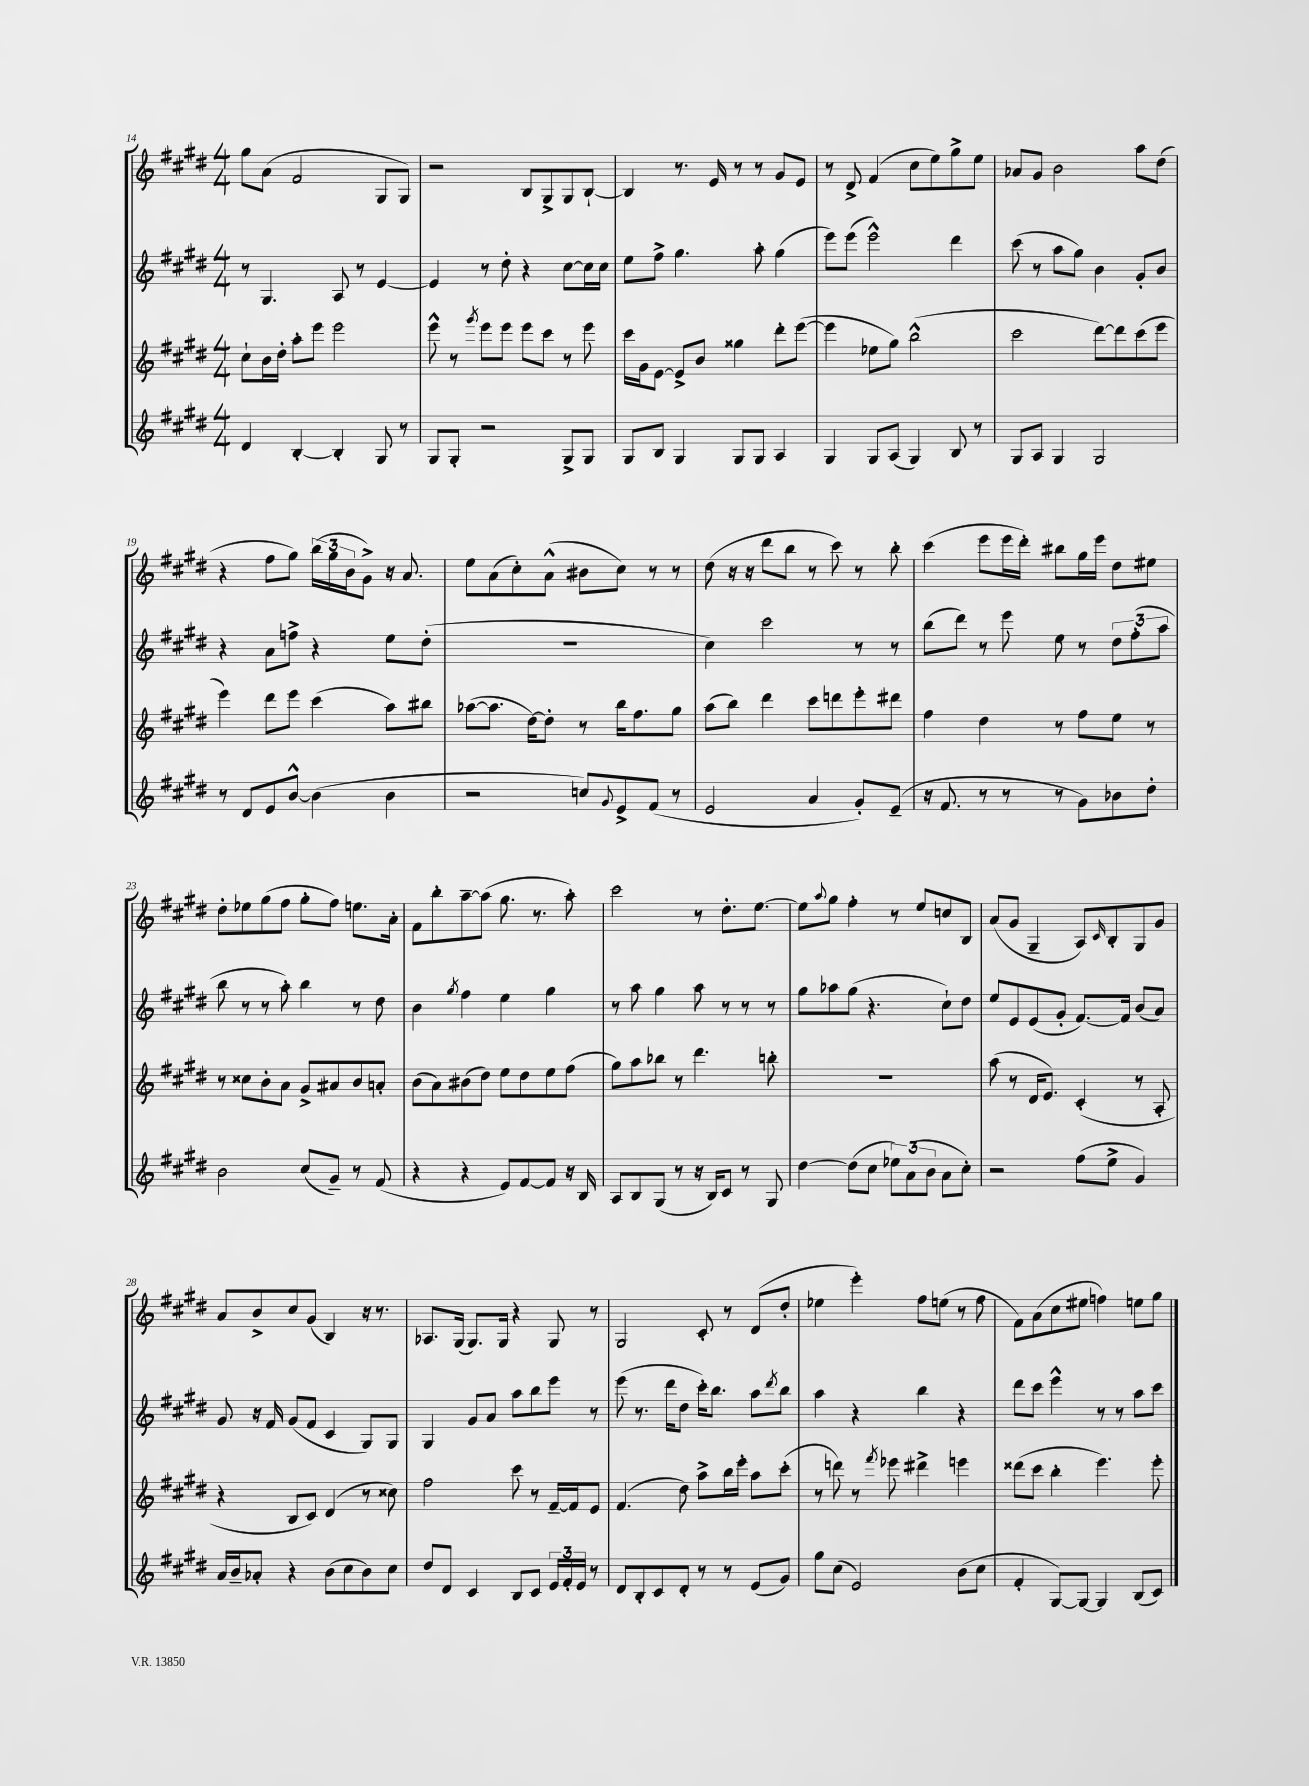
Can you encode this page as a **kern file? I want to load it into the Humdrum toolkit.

**kern	**kern	**kern	**kern
*staff4	*staff3	*staff2	*staff1
*clefG2	*clefG2	*clefG2	*clefG2
*k[f#c#g#d#]	*k[f#c#g#d#]	*k[f#c#g#d#]	*k[f#c#g#d#]
*M4/4	*M4/4	*M4/4	*M4/4
4d#	8cc#`	8r	8gg#
.	16b	4.G#	(8a
.	16dd#'	.	.
[4B'	8aa'	.	2f#
.	8eee	.	.
4B']	2eee	8A	.
.	.	8r	.
8G#	.	[4e	8G#
8r	.	.	8G#)
=	=	=	=
8G#	8eee^^	4e]	2r
8G#'	8r	.	.
.	8qggg#	.	.
2r	8eee	8r	.
.	8eee	8dd#'	.
.	8eee	4r	8B
.	8ccc#	.	8G#^
8G#^	8r	[8cc#	8G#
8G#	8eee	16cc#]	[8B`
.	.	16cc#	.
=	=	=	=
8G#	16ccc#	8ee	4B]
.	16g#	.	.
8B	[8e	8ff#^	.
4G#	8e^]	4.gg#	8.r
.	8b	.	.
.	.	.	16e
8G#	4gg##	.	8r
8G#	.	8aa'	8r
4A	8ddd#'	(4gg#	8g#
.	([8eee	.	8e
=	=	=	=
4G#	4eee]	8eee)	8r
.	.	(8eee	8d#^
8G#	8ee-	2eee^^)	(4f#
(8A	8gg#)	.	.
4G#)	(2bb^^	.	8cc#
.	.	.	8ee)
8B	.	4ddd#	8gg#^
8r	.	.	8ee
=	=	=	=
8G#	2ccc#	(8ccc#	8a-
8A	.	8r	8g#
4G#	.	8aa	2b
.	.	8gg#)	.
2G#	[8ddd#)	4b	.
.	8ddd#]	.	.
.	(8ccc#	8g#'	8aa
.	8eee	8b	(8dd#
=	=	=	=
8r	4eee)	4r	4r
8d#	.	.	.
8e	8ddd#	8a	8ff#
[8b^^	8eee	8ff^	8gg#)
(4b]	(4ccc#	4r	(24bb
.	.	.	24gg#
.	.	.	24b
.	.	.	8g#^)
4b	8aa)	8ee	16r
.	.	.	8.a
.	8bb#	(8dd#'	.
=	=	=	=
2r	([8aa-	1r	8ee
.	8.aa-]	.	(8a
.	.	.	8cc#')
.	[16dd#)	.	.
.	8dd#']	.	(8a^^
8cc)	8r	.	8b#
8qqg#	.	.	.
8e^	16bb	.	8cc#)
.	8.ff#	.	.
(8f#	.	.	8r
8r	8gg#	.	8r
=	=	=	=
2e	(8aa	4cc#)	(8dd#
.	8bb)	.	16r
.	.	.	16r
.	4ddd#	2ccc#	8ddd#
.	.	.	8bb
4a	8ccc#	.	8r
.	8ddd	.	8ccc#)
8g#')	8eee'	8r	8r
(8e~	8ddd#	8r	8bb'
=	=	=	=
16r	4ff#	(8bb	(4ccc#
8.f#	.	.	.
.	.	8ddd#)	.
8r	4dd#	8r	8eee
8r	.	8eee	16eee
.	.	.	16ddd#')
8r	8r	8ee	8bb#
8g#)	8ff#	8r	16gg#
.	.	.	16eee
8b-	8ee	12dd#	8dd#
.	.	(12ff#'	.
8dd#'	8r	.	8ee#
.	.	12aa	.
=	=	=	=
2b	8r	8bb	8dd#'
.	8cc##	8r	8ee-
.	8b'	8r	(8gg#
.	8a	8aa')	8ff#
(8cc#	8g#^	4bb	8gg#'
8g#~)	8a#	.	8ff#)
8r	8b	8r	8.ee
(8f#	8a'	8dd#	.
.	.	.	16a'
=	=	=	=
4r	(8b	4b	8f#
.	8a)	.	8bb'
.	.	8qgg#	.
4r	(8b#	4ff#	[8aa~
.	8dd#)	.	(8aa]
8e)	8ee	4ee	8.gg#
[8f#	8dd#	.	.
.	.	.	8.r
8f#]	8ee	4gg#	.
16r	(8ff#	.	8aa')
16B	.	.	.
=	=	=	=
8A	8gg#)	8r	2ccc#
8B	8aa	8aa	.
(8G#	8bb-	4gg#	.
8r	8r	.	.
16r	4.ddd#	8aa	8r
16B)	.	.	.
8c#	.	8r	8.dd#'
8r	.	8r	.
.	.	.	[8.ee
8G#	8bb'	8r	.
=	=	=	=
[4dd#	1r	8gg#	8ee]
.	.	.	8qqaa
.	.	8aa-	8gg#
(8dd#]	.	(8gg#	4ff#'
8cc#	.	4.r	.
12ee-)	.	.	8r
(12a	.	.	.
.	.	.	8ee
12b	.	.	.
8a	.	8cc#`)	8cc
8cc#')	.	8dd#	8B
=	=	=	=
2r	(8aa	8ee	(8a
.	8r	8e	8g#
.	16d#	(8e	4G#~
.	8.e)	.	.
.	.	8g#'	.
(8ff#	(4c#'	[8.f#)	8A)
.	.	.	16qqc#
8ee^	.	.	8B'
.	.	16f#]	.
4g#)	8r	(8b	8G#
.	8A'	8a)	8g#
=	=	=	=
16a	4r	8g#	8a
16b~	.	.	.
8a-'	.	16r	8b^
.	.	16f#	.
4r	8B	(8g#	8cc#
.	8c#)	8f#	(8g#
(8b	(4d#	4c#	4B)
8cc#	.	.	.
8b)	8r	8G#)	16r
.	.	.	8.r
8cc#	8cc##)	8G#	.
=	=	=	=
8dd#	2ff#	4G#	8.A-
8d#	.	.	.
.	.	.	(16G#
4c#	.	8g#	8.G#)
.	.	8a	.
.	.	.	16G#
8B	8ccc#	8aa	4r
8c#	8r	8bb	.
24e	[16f#~	8eee	8G#
24f#'	.	.	.
.	16f#]	.	.
24e	.	.	.
8r	8e	8r	8r
=	=	=	=
8d#	(4.f#	(8eee	2G#
8B'	.	8.r	.
8c#	.	.	.
.	.	16ddd#	.
8d#'	8dd#)	8dd#	.
8r	8aa^	16ccc#')	8c#'
.	.	8.bb	.
8r	16bb	.	8r
.	16eee'	.	.
(8e	8aa	8aa	(8d#
.	.	8qddd#	.
8g#)	(8ccc#'	8bb	8dd#'
=	=	=	=
8gg#	8r	4aa	4ee-
(8cc#	8ddd)	.	.
2e)	8r	4r	4eee')
.	8qfff#	.	.
.	8eee-	.	.
.	4ddd#^	4bb	8ff#
.	.	.	(8ee
(8b	4eee	4r	8r
8cc#	.	.	8ff#
=	=	=	=
4f#'	(8ddd##	8ddd#	8f#)
.	8ccc#	8ccc#	(8a
[8G#)	4bb'	4eee^^	8cc#
8G#_	.	.	8ee#
4G#]	4.eee)	8r	4ff)
.	.	8r	.
(8B	.	8aa	8ee
8c#)	8eee'	8ccc#	8gg#
==	==	==	==
*-	*-	*-	*-
